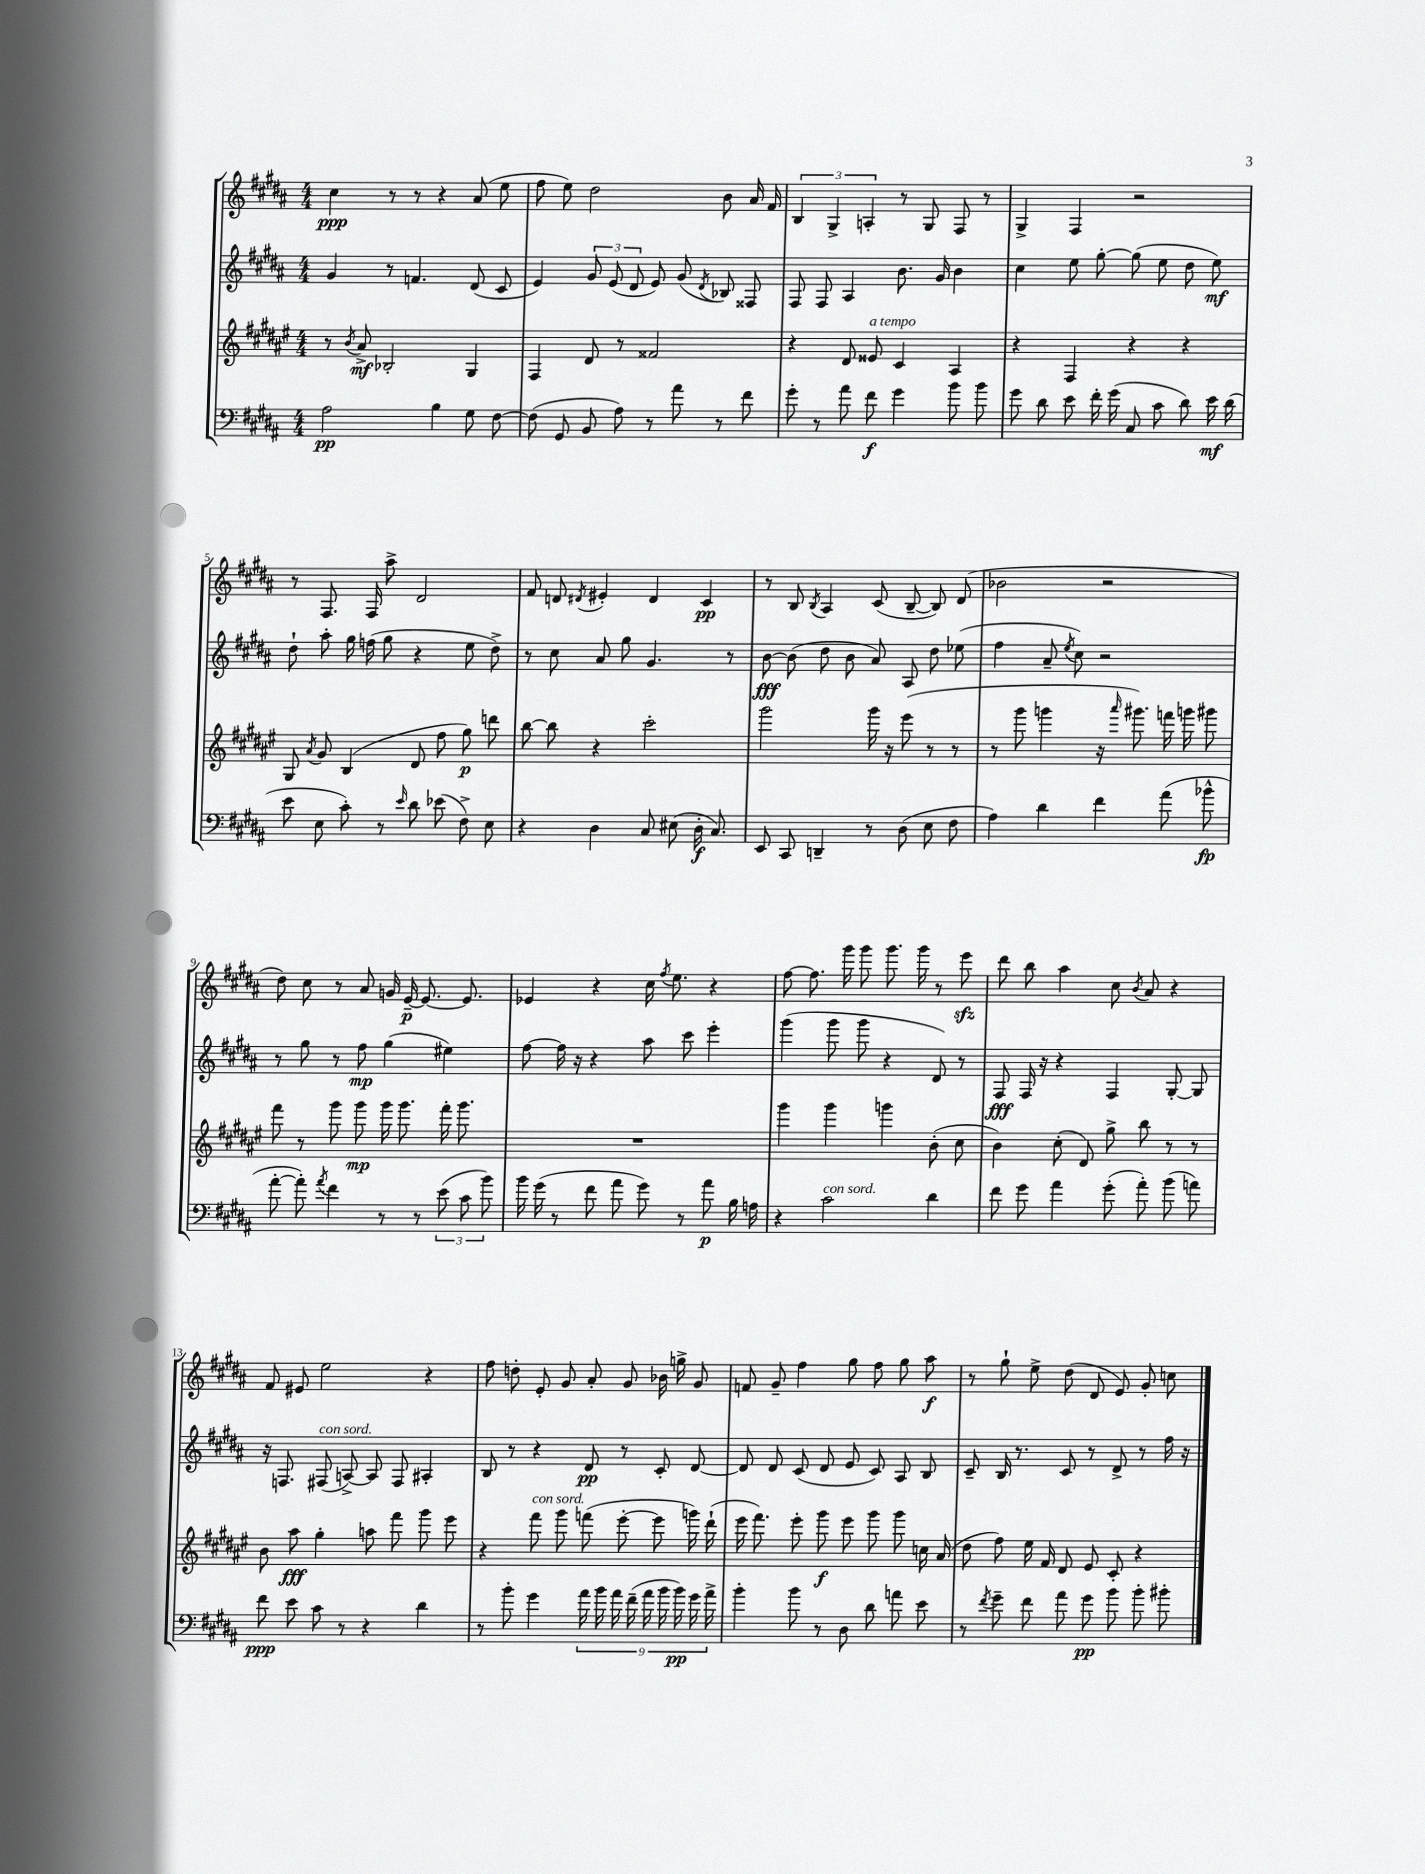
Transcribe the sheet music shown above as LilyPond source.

<<
\new StaffGroup <<
\new Staff = "s0" {
    \clef treble \key b \major \numericTimeSignature \time 4/4
    \autoBeamOff cis''4\ppp r8 r8 r4 ais'8( e''8 |
    fis''8 e''8) dis''2 b'8 ais'16 fis'16 |
    \tuplet 3/2 { b4 gis4-> a4-. } r8 gis8 fis8 r8 |
    gis4-> fis4 r2 |
    r8 fis8. fis16 ais''8-> dis'2 |
    fis'8 d'8 \acciaccatura { dis'8 } eis'4-. dis'4 cis'4\pp |
    r8 b8 \acciaccatura { b8 } ais4 cis'8( b8~-- b8) dis'8( |
    bes'2 r2 |
    dis''8) cis''8 r8 ais'8 g'16 e'16~--\p e'8.~ e'8. |
    ees'4 r4 cis''16 \acciaccatura { fis''8 } e''8. r4 |
    fis''8~ fis''8. gis'''16 gis'''8 gis'''8. gis'''16 r8 e'''8\sfz |
    dis'''8 b''8 ais''4 cis''8 \acciaccatura { b'8 } ais'8 r4 |
    fis'8 eis'8 e''2 r4 |
    fis''8 d''8-. e'8-. gis'8 ais'8-. gis'8 bes'16 g''16-> gis'8 |
    f'8 gis'8-- fis''4 gis''8 fis''8 gis''8 ais''8\f |
    r8 gis''8-! e''8-> dis''8( dis'8 e'8) gis'8-. c''8 \bar "|." |
}
\new Staff = "s1" {
    \clef treble \key b \major \numericTimeSignature \time 4/4
    \autoBeamOff gis'4 r8 f'4. dis'8( cis'8 |
    e'4) \tuplet 3/2 { gis'8 e'8( dis'8 } e'8) gis'8( \acciaccatura { dis'8 } bes8) fisis8 |
    fis8 fis8 ais4 b'8. gis'16 b'4 |
    cis''4 e''8 gis''8~-. gis''8( e''8 dis''8 e''8\mf) |
    dis''8-! ais''8-. gis''16 f''16( gis''8 r4 e''8 dis''8->) |
    r8 cis''8 ais'8 gis''8 gis'4. r8 |
    b'8~\fff b'8( dis''8 b'8 ais'8) ais8 dis''8 ees''8( |
    fis''4 ais'8-- \acciaccatura { e''8 } cis''8) r2 |
    r8 gis''8 r8 fis''8\mp gis''4( eis''4) |
    fis''8~ fis''16 r16 r4 ais''8 cis'''8 e'''4-. |
    gis'''4( gis'''8 gis'''8 r4 dis'8) r8 |
    fis8\fff fis16 r16 r4 fis4 gis8~-. gis8 |
    r16 f8. fis8^\markup { \italic "con sord." }( a8~->) a8 fis8 ais4-. |
    b8 r8 r4 dis'8\pp r8 cis'8-. dis'8~ |
    dis'8 dis'8 cis'8( dis'8 e'8 cis'8) ais8 b8 |
    cis'8-- b16 r8. cis'8 r8 dis'8-> r8 fis''16 r16 \bar "|." |
}
\new Staff = "s2" {
    \clef treble \key fis \major \numericTimeSignature \time 4/4
    \autoBeamOff r8 \acciaccatura { b'8 } ais'8->\mf bes2-. gis4 |
    fis4 dis'8 r8 fisis'2 |
    r4 dis'8 eisis'8^\markup { \italic "a tempo" } cis'4 ais4 |
    r4 fis4 r4 r4 |
    gis8 \acciaccatura { ais'8 } gis'8 b4( dis'8 fis''8 gis''8\p) d'''8 |
    b''8~ b''8 r4 cis'''2-. |
    gis'''2 gis'''16 r16 eis'''8( r8 r8 |
    r8 gis'''8 g'''4 r16 \grace { ais'''16 } gis'''8.) f'''16 g'''16 gis'''8 |
    fis'''8 r8 gis'''8 gis'''8\mp gis'''16 gis'''8. fis'''16-. gis'''8. |
    R1 |
    gis'''4 gis'''4 g'''4 b'8-.( cis''8 |
    b'4) cis''8-.( dis'8) gis''8-> b''8 r8 r8 |
    b'8 ais''8\fff gis''4-. a''8 fis'''8 gis'''8 eis'''8 |
    r4 fis'''8^\markup { \italic "con sord." } gis'''8 f'''8( eis'''8~-. eis'''8 g'''16) dis'''16-!( |
    eis'''16 fis'''8.) eis'''8-. gis'''8\f eis'''8 gis'''8 gis'''8 c''16 ais'16( |
    dis''8 fis''8) eis''16 fis'16 dis'8 eis'8 cis'8-. r4 \bar "|." |
}
\new Staff = "s3" {
    \clef bass \key b \major \numericTimeSignature \time 4/4
    \autoBeamOff ais2\pp b4 gis8 fis8~ |
    fis8( gis,8 b,8 ais8) r8 ais'8 r8 fis'8 |
    gis'8-. r8 ais'8 fis'8\f gis'4 b'8 b'8 |
    gis'8 dis'8 e'8 fis'16-. gis'16( cis8 cis'8 dis'8) e'16\mf dis'16( |
    e'8 e8 cis'8-.) r8 \grace { e'16 } dis'8 ees'8( fis8->) e8 |
    r4 dis4 cis8 eis8( dis16-.\f cis8.) |
    e,8 cis,8 d,4-- r8 dis8( e8 fis8 |
    ais4) dis'4 fis'4 ais'8( bes'8-^\fp |
    ais'8~-. ais'8-.) \acciaccatura { ais'8 } fis'4 r8 r8 \tuplet 3/2 { e'8( cis'8 b'8) } |
    b'16 gis'16( r8 fis'8 ais'8 gis'8) r8 ais'8\p b16 a16 |
    r4 cis'2^\markup { \italic "con sord." } dis'4 |
    fis'8 gis'8 ais'4 gis'8-.( ais'8-.) b'8( a'8) |
    fis'8\ppp e'8 cis'8 r8 r4 dis'4 |
    r8 b'8-. gis'4 \tuplet 9/8 { ais'16 b'16 ais'16 fis'16--( ais'16 b'16 b'16\pp) gis'16 ais'16-> } |
    b'4-. b'8 r8 dis8 dis'8 a'8 e'8 |
    r8 \acciaccatura { fis'8 } gis'8-- fis'8 ais'8 gis'8\pp b'8 b'8-. bis'8-. \bar "|." |
}
>>
>>
